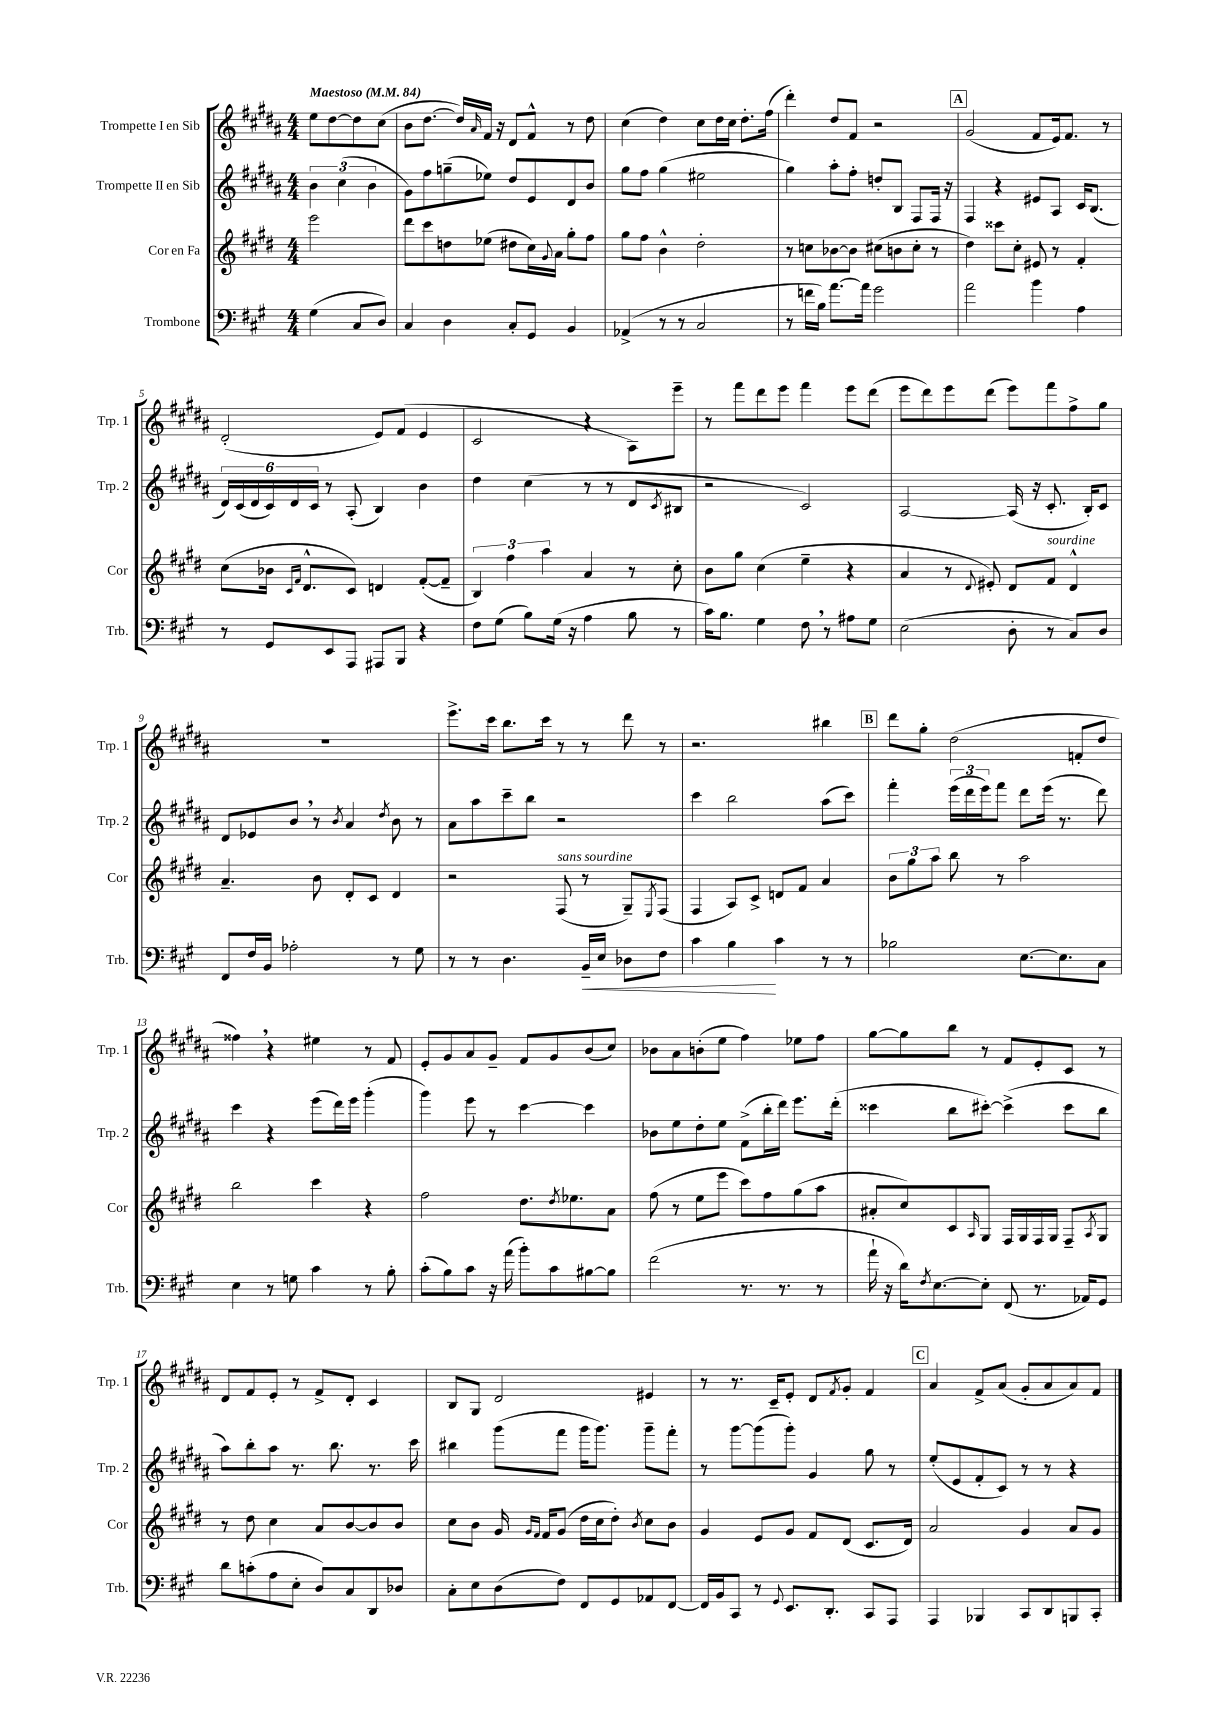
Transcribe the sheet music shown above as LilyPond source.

<<
\new StaffGroup <<
\new Staff = "s0" \with { instrumentName = "Trompette I en Sib" shortInstrumentName = "Trp. 1" } {
    \clef treble \key b \major \numericTimeSignature \time 4/4 \partial 2 \tempo "Maestoso" 4 = 84
    e''8 dis''8~ dis''8 cis''8( |
    b'8 dis''8.~ dis''16) \grace { ais'16 } fis'16 r16 dis'8 fis'8-^ r8 dis''8 |
    cis''4( dis''4) cis''8 dis''16 cis''16 dis''8.-. fis''16( |
    dis'''4-.) dis''8 fis'8 r2 |
    \mark \markup { \box "A" } gis'2( fis'8 e'16) fis'8. r8 |
    dis'2-.( e'8) fis'8( e'4 |
    cis'2 r4 ais8) e'''8-- |
    r8 fis'''8 dis'''8 e'''8 fis'''4 e'''8 dis'''8( |
    e'''8 dis'''8) e'''8 dis'''8( e'''8) fis'''8 fis''8-> gis''8 |
    R1 |
    e'''8.-> cis'''16 b''8. cis'''16 r8 r8 dis'''8 r8 |
    r2. bis''4 |
    \mark \markup { \box "B" } dis'''8 gis''8-. dis''2( f'8-. dis''8 |
    fisis''4) \breathe r4 eis''4 r8 fis'8 |
    e'8-. gis'8 ais'8 gis'8-- fis'8 gis'8 b'8( cis''8) |
    bes'8 ais'8 b'8-.( e''8 fis''4) ees''8 fis''8 |
    gis''8~ gis''8 b''8 r8 fis'8 e'8-. cis'8 r8 |
    dis'8 fis'8 e'8-. r8 fis'8-> dis'8-. cis'4 |
    b8 gis8 dis'2 eis'4 |
    r8 r8. cis'16-- e'8-. dis'8 \acciaccatura { fis'8 } gis'8-. fis'4 |
    \mark \markup { \box "C" } ais'4 fis'8-> ais'8( gis'8-. ais'8 ais'8) fis'8 \bar "|." |
}
\new Staff = "s1" \with { instrumentName = "Trompette II en Sib" shortInstrumentName = "Trp. 2" } {
    \clef treble \key b \major \numericTimeSignature \time 4/4 \partial 2
    \tuplet 3/2 { b'4 cis''4( b'4 } |
    gis'8) fis''8 g''8--( ees''8) dis''8 e'8 dis'8 b'8 |
    gis''8 fis''8 gis''4( eis''2 |
    gis''4) ais''8-. fis''8-. d''8-. b8 fis8 fis16 r16 |
    \mark \markup { \box "A" } fis4 r4 eis'8 ais8 cis'16 b8.( |
    \tuplet 6/4 { dis'16) cis'16( dis'16 cis'16) dis'16 cis'16 } r8 ais8-.( b4) b'4 |
    dis''4 cis''4( r8 r8 dis'8 \acciaccatura { cis'8 } bis8 |
    r2 cis'2) |
    ais2~ ais16( r16 cis'8.-. b16-.) cis'8 |
    dis'8 ees'8 b'8 \breathe r8 \acciaccatura { b'8 } ais'4 \acciaccatura { dis''8 } b'8 r8 |
    ais'8 ais''8 cis'''8-- b''8 r2 |
    cis'''4 b''2 ais''8( cis'''8) |
    \mark \markup { \box "B" } fis'''4-. \tuplet 3/2 { e'''16( dis'''16 e'''16) } fis'''8 dis'''8 e'''16( r8. dis'''8) |
    cis'''4 r4 e'''8( dis'''16) e'''16 gis'''4-.( |
    gis'''4) e'''8 r8 cis'''4~ cis'''4 |
    bes'8 e''8 dis''8-. e''8 fis'8->( b''16-. dis'''16) e'''8. dis'''16-.( |
    cisis'''4 b''8 cis'''8~-.) cis'''4->( cis'''8 b''8 |
    ais''8) b''8-. ais''8 r8. b''8. r8. cis'''16 |
    bis''4 gis'''8( fis'''8 gis'''16 gis'''8.) gis'''8-- fis'''8-. |
    r8 gis'''8~ gis'''8( gis'''8-.) gis'4 gis''8 r8 |
    \mark \markup { \box "C" } e''8-.( e'8 fis'8-. cis'8) r8 r8 r4 \bar "|." |
}
\new Staff = "s2" \with { instrumentName = "Cor en Fa" shortInstrumentName = "Cor" } {
    \clef treble \key e \major \numericTimeSignature \time 4/4 \partial 2
    e'''2 |
    dis'''8 cis'''8 d''8 ees''8( dis''8 cis''16) \appoggiatura { gis'8 } a'16 gis''8-. fis''8 |
    gis''8 fis''8 b'4-^ dis''2-. |
    r8 c''8 bes'8~ bes'8 cis''8( b'8 cis''8-. r8 |
    \mark \markup { \box "A" } dis''4) cisis'''8 cis''8-. eis'8 r8 fis'4-. |
    cis''8( bes'16 \grace { cis'16 fis'16 } dis'8.-^ cis'8) d'4 fis'8~-.( fis'8-- |
    \tuplet 3/2 { b4) fis''4 a''4 } a'4 r8 cis''8-. |
    b'8 gis''8 cis''4( e''4-- r4 |
    a'4 r8 \appoggiatura { dis'8 } eis'8-.) dis'8 fis'8^\markup { \italic "sourdine" } dis'4-^ |
    a'4.-- b'8 dis'8-. cis'8 dis'4 |
    r2 fis8^\markup { \italic "sans sourdine" }( r8 gis8--) \acciaccatura { e8 } fis8( |
    fis4 a8) cis'8-> d'8 fis'8 a'4 |
    \mark \markup { \box "B" } \tuplet 3/2 { b'8 gis''8 a''8 } b''8 r8 a''2 |
    b''2 cis'''4 r4 |
    fis''2 dis''8. \acciaccatura { dis''8 } ees''8. a'8 |
    fis''8( r8 e''8 e'''8 cis'''8) fis''8 gis''8( a''8 |
    ais'8-. cis''8) cis'8 \grace { a16 } gis8 fis16 gis16 fis16 gis16 fis8-- \acciaccatura { a8 } gis8 |
    r8 dis''8 cis''4 a'8 b'8~ b'8 b'8 |
    cis''8 b'8 gis'16 \grace { gis'16 fis'16 } fis'16 gis'8( dis''16 cis''16 dis''8-.) \acciaccatura { b'8 } cis''8 b'8 |
    gis'4 e'8 gis'8 fis'8 dis'8( cis'8. dis'16) |
    \mark \markup { \box "C" } a'2 gis'4 a'8 gis'8 \bar "|." |
}
\new Staff = "s3" \with { instrumentName = "Trombone" shortInstrumentName = "Trb." } {
    \clef bass \key a \major \numericTimeSignature \time 4/4 \partial 2
    gis4( cis8 d8) |
    cis4 d4 cis8-. gis,8 b,4 |
    aes,4->( r8 r8 cis2 |
    r8 f'16 b16) a'8.~ a'16 gis'2 |
    \mark \markup { \box "A" } a'2 b'4 a4 |
    r8 gis,8 e,8 a,,8 ais,,8 b,,8 r4 |
    fis8 gis8( b8) gis16( r16 a4 b8 r8 |
    cis'16) b8. gis4 fis8 \breathe r8 ais8 gis8 |
    e2( d8-. r8 cis8) d8 |
    fis,8 fis16 b,16 aes2-. r8 gis8 |
    r8 r8 d4. b,16--\< e16 des8 fis8 |
    cis'4 b4\! cis'4 r8 r8 |
    \mark \markup { \box "B" } bes2 e8.~ e8. cis8 |
    e4 r8 g8 cis'4 r8 b8-. |
    cis'8-.( b8) cis'8 r16 a'16( b'8-.) cis'8 bis8~ bis8 |
    fis'2( r8. r8. r8 |
    a'16-! r16 d'16) \acciaccatura { fis8 } e8.~ e8-. fis,8( r8. aes,16) gis,8 |
    d'8 c'8-.( a8 e8-. d8) cis8 d,8 des8 |
    cis8-. e8 d8( fis8) fis,8 gis,8 aes,8 fis,8~ |
    fis,16 b,16 cis,8 r8 \appoggiatura { gis,8 } e,8. d,8.-. cis,8 a,,8 |
    \mark \markup { \box "C" } a,,4 bes,,4 cis,8 d,8 b,,8 cis,8-. \bar "|." |
}
>>
>>
